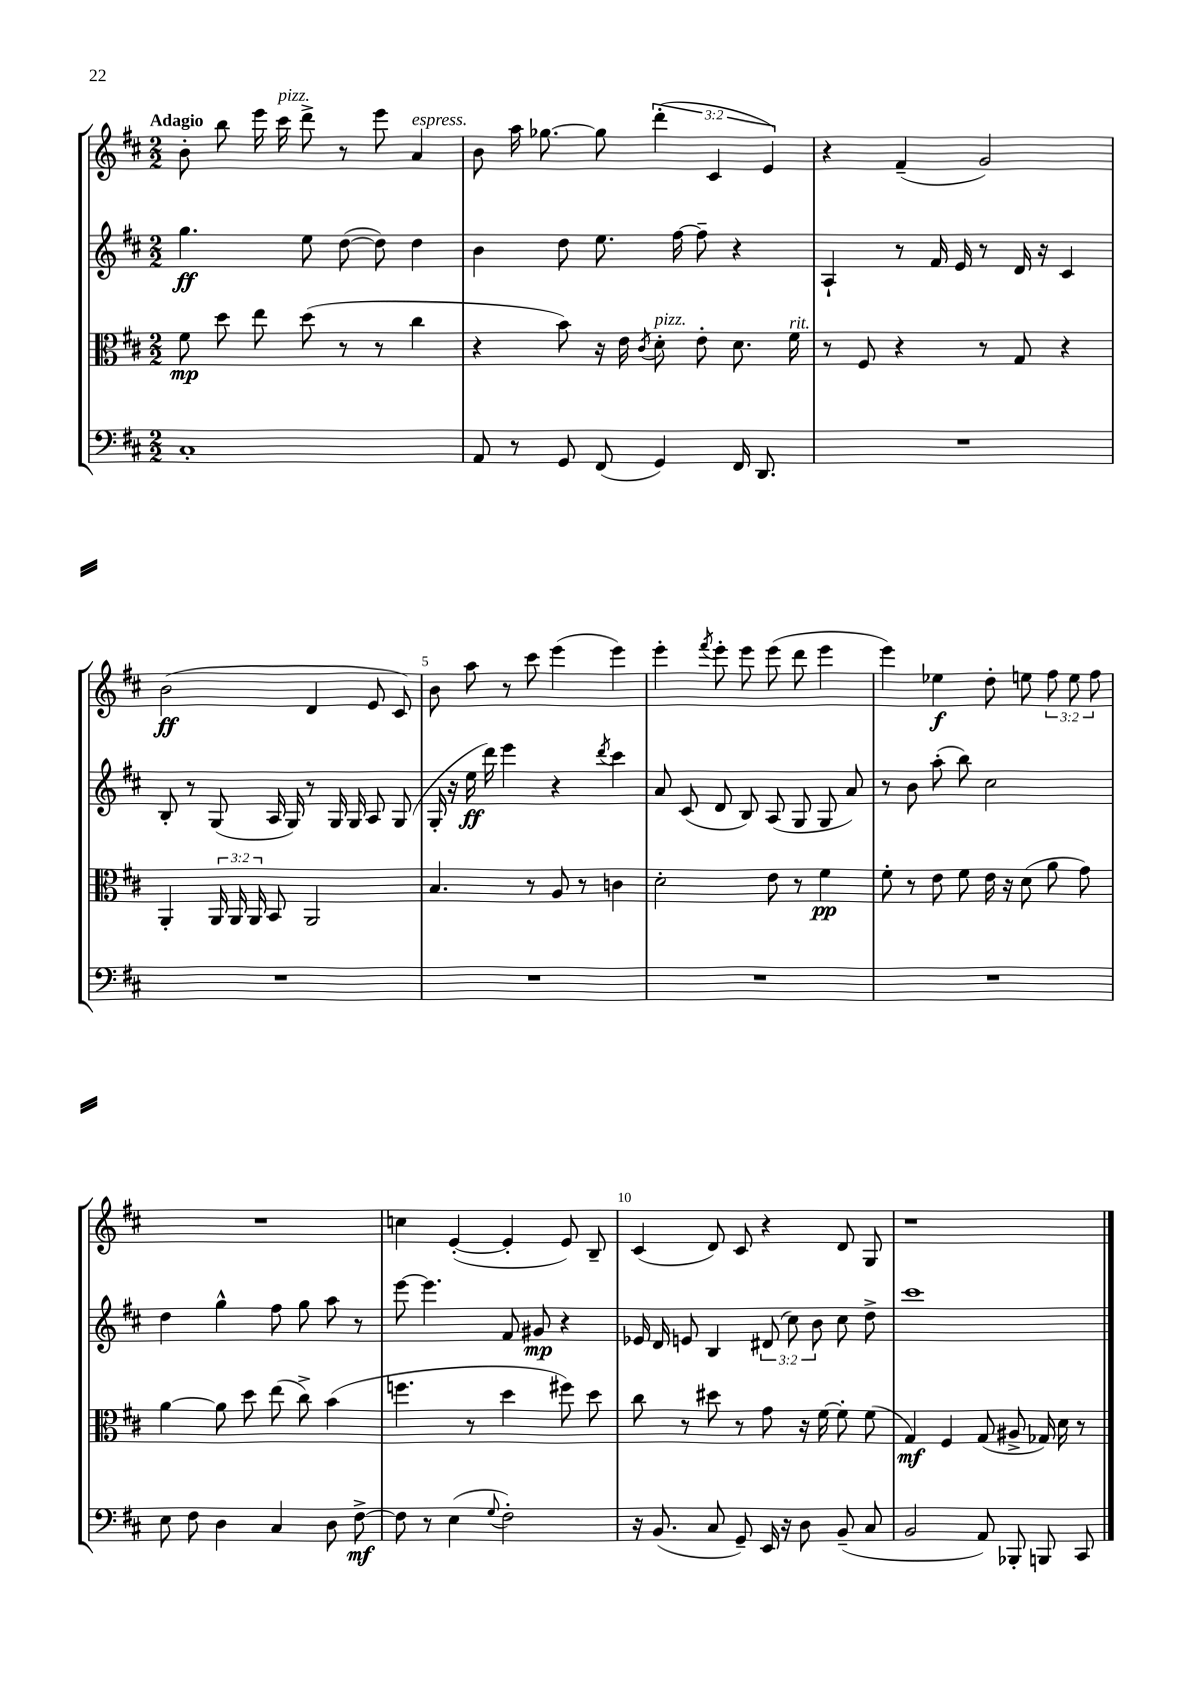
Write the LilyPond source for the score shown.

<<
\new StaffGroup <<
\new Staff = "s0" {
    \clef treble \key d \major \numericTimeSignature \time 2/2 \override Staff.TupletNumber.text = #tuplet-number::calc-fraction-text \tempo "Adagio"
    \autoBeamOff b'8-. b''8 e'''16 cis'''16^\markup { \italic "pizz." } d'''8-> r8 e'''8 a'4^\markup { \italic "espress." } |
    b'8 a''16 ges''8.~ ges''8 \tuplet 3/2 { d'''4-.( cis'4 e'4) } |
    r4 fis'4--( g'2) |
    b'2\ff( d'4 e'8 cis'8) |
    b'8 a''8 r8 cis'''8 e'''4( e'''4) |
    e'''4-. \acciaccatura { fis'''8 } e'''8-. e'''8 e'''8( d'''8 e'''4 |
    e'''4) ees''4\f d''8-. e''8 \tuplet 3/2 { fis''8 e''8 fis''8 } |
    R1 |
    c''4 e'4~-.( e'4-. e'8) b8-- |
    cis'4( d'8) cis'8 r4 d'8 g8 |
    r1 \bar "|." |
}
\new Staff = "s1" {
    \clef treble \key d \major \numericTimeSignature \time 2/2 \override Staff.TupletNumber.text = #tuplet-number::calc-fraction-text
    \autoBeamOff g''4.\ff e''8 d''8~( d''8) d''4 |
    b'4 d''8 e''8. fis''16~ fis''8-- r4 |
    a4-! r8 fis'16 e'16 r8 d'16 r16 cis'4 |
    b8-. r8 g8( a16 g16) r8 g16 g16 a8 g8( |
    g16-. r16 e''16\ff d'''16) e'''4 r4 \acciaccatura { d'''8 } cis'''4 |
    a'8 cis'8( d'8 b8) a8( g8 g8 a'8) |
    r8 b'8 a''8-.( b''8) cis''2 |
    d''4 g''4-^ fis''8 g''8 a''8 r8 |
    e'''8~ e'''4. fis'8 gis'8\mp r4 |
    ees'16 d'16 e'8 b4 \tuplet 3/2 { dis'8( cis''8) b'8 } cis''8 d''8-> |
    cis'''1 \bar "|." |
}
\new Staff = "s2" {
    \clef alto \key d \major \numericTimeSignature \time 2/2 \override Staff.TupletNumber.text = #tuplet-number::calc-fraction-text
    \autoBeamOff fis'8\mp d''8 e''8 d''8( r8 r8 cis''4 |
    r4 b'8) r16 e'16 \acciaccatura { cis'8 } d'8-.^\markup { \italic "pizz." } e'8-. d'8. fis'16^\markup { \italic "rit." } |
    r8 fis8 r4 r8 g8 r4 |
    a,4-. \tuplet 3/2 { a,16 a,16 a,16 } b,8 a,2 |
    b4. r8 a8 r8 c'4 |
    d'2-. e'8 r8 fis'4\pp |
    fis'8-. r8 e'8 fis'8 e'16 r16 d'8( a'8 g'8) |
    a'4~ a'8 d''8 e''8( cis''8->) b'4( |
    f''4. r8 d''4 fis''8) d''8 |
    cis''8 r8 dis''8 r8 g'8 r16 fis'16~ fis'8-. fis'8( |
    g4\mf) fis4 g8( ais8-> ges16) d'16 r8 \bar "|." |
}
\new Staff = "s3" {
    \clef bass \key d \major \numericTimeSignature \time 2/2
    \autoBeamOff cis1-. |
    a,8 r8 g,8 fis,8( g,4) fis,16 d,8. |
    R1 |
    R1 |
    R1 |
    R1 |
    R1 |
    e8 fis8 d4 cis4 d8 fis8~->\mf |
    fis8 r8 e4( \appoggiatura { g8 } fis2-.) |
    r16 b,8.( cis8 g,8--) e,16 r16 d8 b,8--( cis8 |
    b,2 a,8) bes,,8-. b,,8 cis,8 \bar "|." |
}
>>
>>
\layout { \context { \Score \override BarNumber.break-visibility = ##(#f #t #t) barNumberVisibility = #(every-nth-bar-number-visible 5) } }
